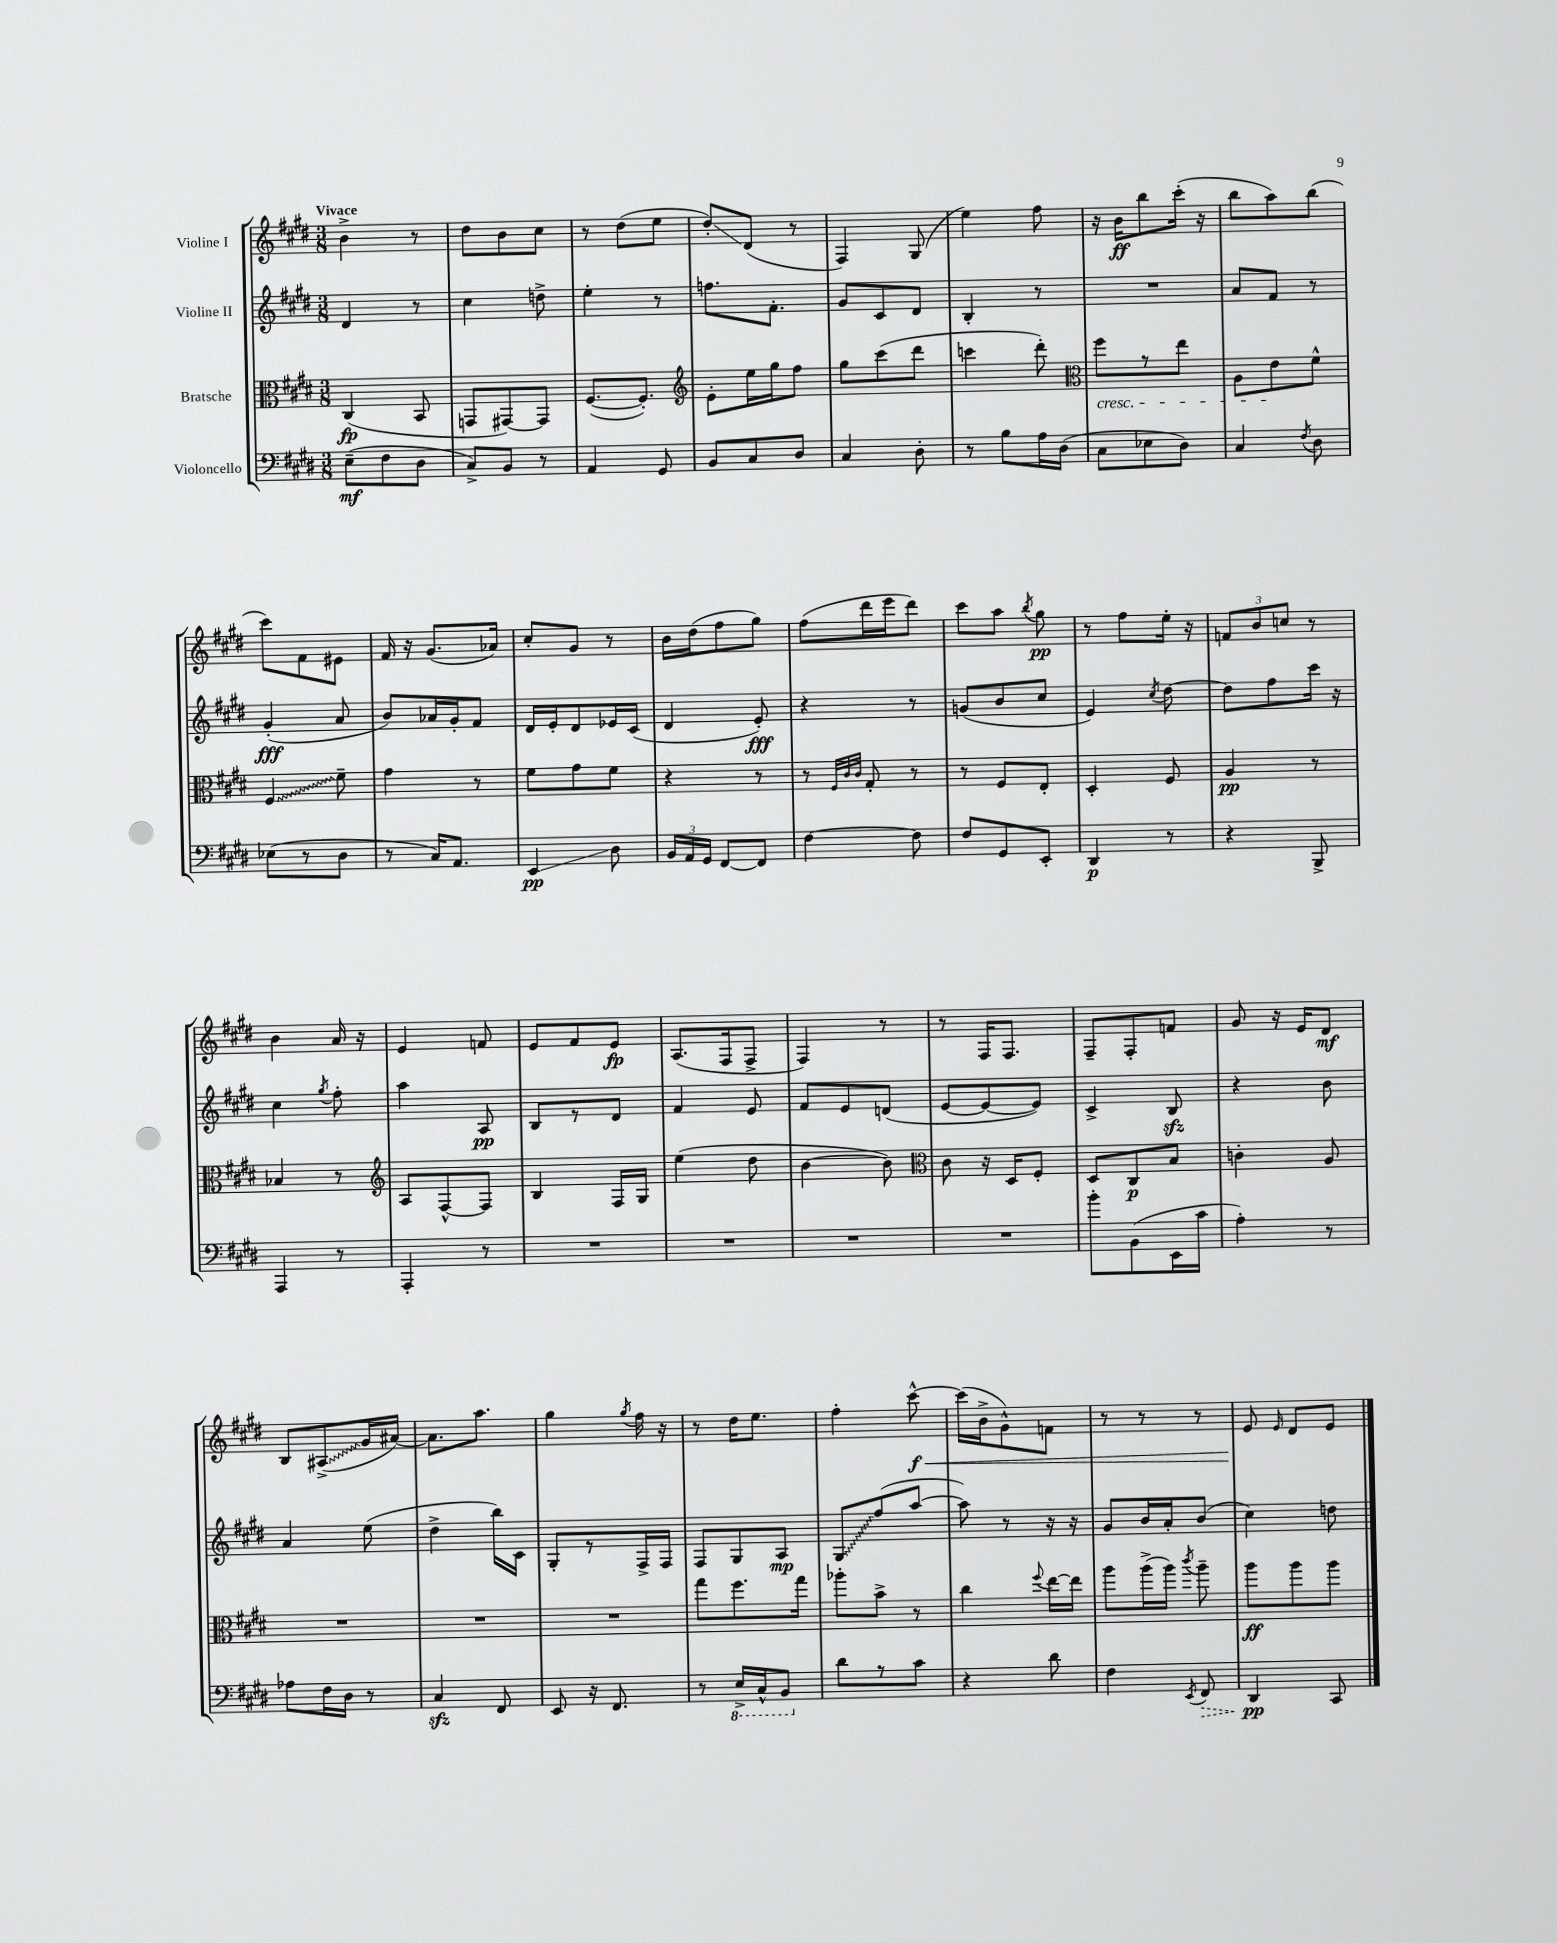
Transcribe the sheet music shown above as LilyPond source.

<<
\new StaffGroup <<
\new Staff = "s0" \with { instrumentName = "Violine I" } {
    \clef treble \key e \major \numericTimeSignature \time 3/8 \tempo "Vivace"
    \autoBeamOff b'4-> r8 |
    dis''8[ b'8 cis''8] |
    r8 dis''8[( e''8] |
    dis''8[-.\glissando) dis'8]( r8 |
    fis4) gis8( |
    e''4) fis''8 |
    r16 b'16[\ff b''8 cis'''16]-.( r16 |
    b''8[ a''8) b''8]( |
    cis'''8[) fis'8 eis'8] |
    fis'16 r16 gis'8.[( aes'16]) |
    cis''8[-. gis'8] r8 |
    b'16[ dis''16( fis''8 gis''8]) |
    fis''8[( dis'''16 e'''16 dis'''8]) |
    cis'''8[ a''8] \acciaccatura { b''8 } gis''8\pp |
    r8 fis''8[ e''16]-. r16 |
    \tuplet 3/2 { f'8[ b'8 c''8] } r8 |
    b'4 a'16 r16 |
    e'4 f'8 |
    e'8[ fis'8 e'8]\fp |
    a8.[( fis16 fis8]-> |
    fis4) r8 |
    r8 fis16[ fis8.] |
    fis8[-- fis8-. f'8] |
    gis'8 r16 e'16[ dis'8]\mf |
    b8[ \once \override Glissando.style = #'zigzag ais8->\glissando( gis'16 ais'16]~) |
    ais'8.[ a''8.] |
    gis''4 \acciaccatura { gis''8 } fis''16 r16 |
    r8 dis''16[ e''8.] |
    fis''4-. cis'''8~-^\f\< |
    cis'''16[( b'16-> gis'8-^) f'8] |
    r8 r8 r8 |
    e'8\! \grace { e'16 } dis'8[ e'8] \bar "|." |
}
\new Staff = "s1" \with { instrumentName = "Violine II" } {
    \clef treble \key e \major \numericTimeSignature \time 3/8
    \autoBeamOff dis'4 r8 |
    cis''4 d''8-> |
    e''4-. r8 |
    f''8.[ fis'8.]-. |
    gis'8[ cis'8 dis'8] |
    b4-. r8 |
    R4. |
    a'8[ fis'8] r8 |
    gis'4-.\fff( a'8 |
    b'8[) aes'16 gis'16-. fis'8] |
    dis'16[ e'16-. dis'8 ees'16 cis'16]( |
    dis'4 e'8-.\fff) |
    r4 r8 |
    g'8[( b'8 cis''8] |
    e'4) \acciaccatura { cis''8 } dis''8~ |
    dis''8[ fis''8 cis'''16] r16 |
    cis''4 \acciaccatura { gis''8 } fis''8-. |
    a''4 a8\pp |
    b8[ r8 dis'8] |
    fis'4 e'8 |
    fis'8[ e'8 d'8]( |
    e'8[~ e'8~ e'8]) |
    cis'4-> b8\sfz |
    r4 b'8 |
    a'4 e''8( |
    dis''4-> b''16[) cis'16] |
    gis8[-. r8 fis16-> fis16] |
    fis8[ gis8 a8]\mp |
    \once \override Glissando.style = #'zigzag gis8[\glissando fis''8( a''8]~ |
    a''8) r8 r16 r16 |
    gis'8[ b'16 a'16-. b'8]( |
    cis''4) d''8 \bar "|." |
}
\new Staff = "s2" \with { instrumentName = "Bratsche" } {
    \clef alto \key e \major \numericTimeSignature \time 3/8
    \autoBeamOff cis4\fp( b,8 |
    g,8[ gis,8~) gis,8] |
    fis8.[~( fis8.]-.) |
    \clef treble e'8[-. e''16 gis''16 fis''8] |
    gis''8[ cis'''8( dis'''8] |
    c'''4 dis'''8-.) |
    \clef alto fis''8[\cresc r8 e''8] |
    a8[ e'8\! fis'8]-^ |
    \once \override Glissando.style = #'zigzag fis4\glissando fis'8-- |
    gis'4 r8 |
    fis'8[ gis'8 fis'8] |
    r4 r8 |
    r8 \grace { fis32[ cis'32 cis'32] } gis8-. r8 |
    r8 fis8[ e8]-. |
    dis4-. fis8 |
    a4\pp r8 |
    bes4 r8 |
    \clef treble a8[ fis8~-^ fis8] |
    b4 fis16[ gis16] |
    e''4( dis''8 |
    b'4~ b'8) |
    \clef alto cis'8 r16 dis16[ fis8]-. |
    dis8[ cis8\p b8] |
    c'4-. a8 |
    R4. |
    R4. |
    R4. |
    gis''8[ fis''8. gis''16] |
    aes''8[-. b'8]-> r8 |
    cis''4 \appoggiatura { fis''8 } e''16[~ e''16] |
    a''8[ a''16->( a''16]) \acciaccatura { cis'''8 } a''8-- |
    a''8[\ff a''8 a''8] \bar "|." |
}
\new Staff = "s3" \with { instrumentName = "Violoncello" } {
    \clef bass \key e \major \numericTimeSignature \time 3/8
    \autoBeamOff e8[--\mf( fis8 dis8] |
    cis8[->) b,8] r8 |
    a,4 gis,8 |
    b,8[ cis8 dis8] |
    cis4 dis8-. |
    r8 b8[ a16 dis16]( |
    cis8[ ees8 dis8]) |
    cis4 \acciaccatura { fis8 } dis8 |
    ees8[( r8 dis8] |
    r8 cis16[) a,8.] |
    e,4\glissando\pp dis8 |
    \tuplet 3/2 { b,16[ a,16 gis,16] } fis,8[~ fis,8] |
    fis4~ fis8 |
    fis8[ gis,8 e,8]-. |
    dis,4\p r8 |
    r4 b,,8-> |
    a,,4 r8 |
    a,,4-. r8 |
    R4. |
    R4. |
    R4. |
    R4. |
    b'8[-. b,8( e,16 cis'16] |
    a4-.) r8 |
    aes8[ fis16 dis16] r8 |
    cis4\sfz fis,8 |
    e,8 r16 fis,8. |
    r8 \ottava #-1 e,16[-> cis,16-^ b,,8] \ottava #0 |
    dis'8[ r8 cis'8] |
    r4 dis'8 |
    fis4 \acciaccatura { e,8 } \once \override Hairpin.style = #'dashed-line fis,8\> |
    dis,4\pp\! cis,8 \bar "|." |
}
>>
>>
\layout { \context { \Score \remove "Bar_number_engraver" } }
